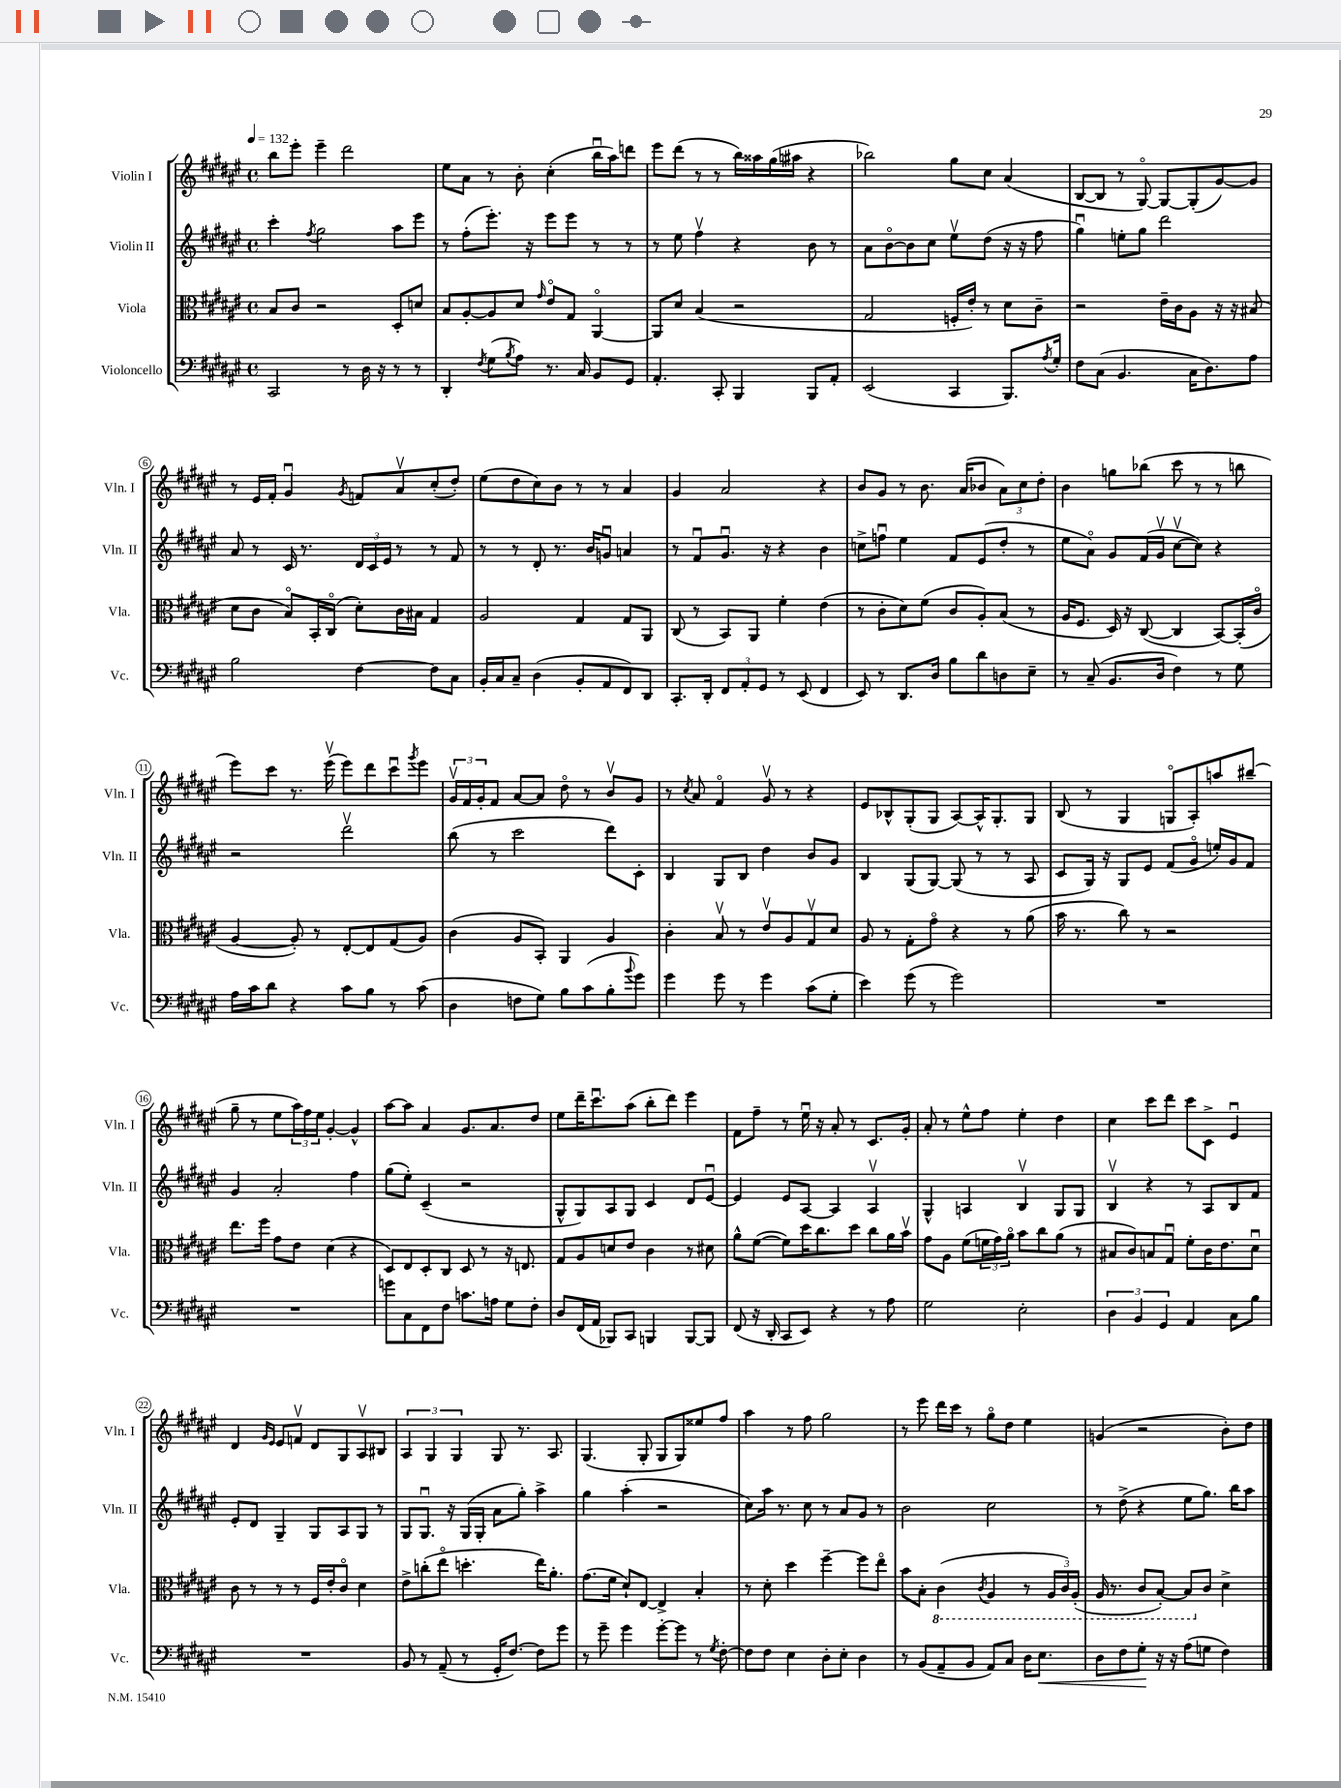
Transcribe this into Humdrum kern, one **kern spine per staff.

**kern	**dynam	**kern	**kern	**kern
*part4	*part4	*part3	*part2	*part1
*staff4	*staff4	*staff3	*staff2	*staff1
*I"Violoncello	*	*I"Viola	*I"Violin II	*I"Violin I
*I'Vc.	*	*I'Vla.	*I'Vln. II	*I'Vln. I
*clefF4	*	*clefC3	*clefG2	*clefG2
*k[f#c#g#d#a#e#]	*	*k[f#c#g#d#a#e#]	*k[f#c#g#d#a#e#]	*k[f#c#g#d#a#e#]
*M4/4	*	*M4/4	*M4/4	*M4/4
*met(c)	*	*met(c)	*met(c)	*met(c)
*MM132	*	*MM132	*MM132	*MM132
=1	=1	=1	=1	=1
2CC#/	.	8B/L	4ccc#'\	8bb\L
.	.	8c#/J	.	8eee#'\J
.	.	.	8qff#/	.
.	.	2r	2gg#\	4eee#~\
8r	.	.	.	2ddd#\
16D#\	.	.	.	.
16r	.	.	.	.
8r	.	8D#'/L	8aa#\L	.
8r	.	8dn/J	8eee#\J	.
=2	=2	=2	=2	=2
4DD#'/	.	8B/L	8r	8ee#\L
.	.	[8A#'/	(8ff#'\L	8a#\J
8qF#/	.	.	.	.
(8G#\L	.	8A#/]	8.eee#'\J)	8r
8qB/	.	.	.	.
8A#\J)	.	8d#/J	.	8b'\
.	.	.	16r	.
.	.	16qqg#/	.	.
8.r	.	8e#/L	8eee#\L	(4cc#'\
.	.	8G#/J	8eee#\J	.
16C#/	.	.	.	.
8BB/L	.	[4AA#/	8r	16bbu\LL
.	.	.	.	16aa#\J)
8GG#/J	.	.	8r	8dddn\J
=3	=3	=3	=3	=3
4.AA#'/	.	8AA#/L]	8r	8eee#\L
.	.	8d#/J	8ee#\	(8ddd#\J
.	.	(4B/	4ff#v\	8r
8CC#'/	.	.	.	8r
4BBB/	.	2r	4r	16bb\LL)
.	.	.	.	16aa##X\
.	.	.	.	(16gg#\
.	.	.	.	16aa#X\JJ
8BBB/L	.	.	8b\	4r
8AA#'/J	.	.	8r	.
=4	=4	=4	=4	=4
(2EE#/	.	2G#/	8a#\L	2bb-X\)
.	.	.	[8b\	.
.	.	.	8b\]	.
.	.	.	8cc#\J	.
4CC#/	.	16Fn'/LL	8ee#v\L	8gg#\L
.	.	16e#'/JJ)	.	.
.	.	8r	(8dd#\J	8cc#\J
8.BBB/L)	.	8d#\L	16r	(4a#/
.	.	.	16r	.
.	.	8c#~\J	8ff#\	.
8qA#/	.	.	.	.
16G#'/Jk	.	.	.	.
=5	=5	=5	=5	=5
8F#\L	.	2r	4gg#u\)	[8B/L
(8C#\J	.	.	.	8B/J]
4.BB/	.	.	8een'\L	8r
.	.	.	8gg#\J	[8G#/)
.	.	16e#~\LL	2ddd#\	8G#/L_
.	.	16c#\J	.	.
16C#\KL	.	8A#\J	.	(8G#'/]
8.D#\)	.	.	.	.
.	.	16r	.	[8g#/)
.	.	16r	.	.
8A#\J	.	(8B#X/	.	8g#/J]
!!LO:LB:g=z
=6	=6	=6	=6	=6
2B\	.	8d#\L	8a#/	8r
.	.	8c#\J	8r	16e#/LL
.	.	.	.	16f#'/JJ
.	.	8B/L)	16c#/	4g#u/
.	.	.	8.r	.
.	.	16BB'/L	.	.
.	.	(16C#/JJ	.	.
.	.	.	.	8qg#/
[4F#\	.	8d#'\L)	24d#/LL	8fn/L
.	.	.	24c#/	.
.	.	.	24e#/JJ	.
.	.	16c#\L	8r	8a#v/
.	.	16B#X\JJ	.	.
8F#\L]	.	4G#/	8r	(8cc#'/
8C#\J	.	.	8f#/	8dd#'/J)
=7	=7	=7	=7	=7
16BB'/LL	.	2A#/	8r	(8ee#\L
16C#/J	.	.	.	.
8C#~/J	.	.	8r	8dd#\
(4D#\	.	.	8d#'/	8cc#\)
.	.	.	8.r	8b\J
8BB'/L	.	4G#/	.	8r
.	.	.	16b/KL	.
8AA#/	.	.	8gnu/J	8r
8FF#/)	.	8G#/L	4an/	4a#/
8DD#/J	.	8AA#/J	.	.
=8	=8	=8	=8	=8
8.CC#'/L	.	(8C#/	8r	4g#/
.	.	8r	8f#u/L	.
16DD#'/Jk	.	.	.	.
12FF#/L	.	8BB/L)	8.g#u/J	2a#/
12AA#'/	.	.	.	.
.	.	8AA#/J	.	.
12GG#/J	.	.	.	.
.	.	.	16r	.
8r	.	4f#'\	4r	.
(8EE#/	.	.	.	.
4FF#/	.	(4e#\	4b\	4r
=9	=9	=9	=9	=9
8EE#/)	.	8r	8ccn^\L	8b/L
8r	.	8c#'\L	8ffnu\J	8g#/J
8.DD#/L	.	8d#\)	4ee#\	8r
.	.	(8f#\J	.	8.b\
16D#/Jk	.	.	.	.
8B\L	.	8c#/L	8f#/L	.
.	.	.	.	(16a#/KL
8d#\	.	8A#'/)	(8e#/	8b-X/J
8Dn\	.	(8B/J	8dd#'/J	12a#\L)
.	.	.	.	12cc#\
8E#~\J	.	8r	8r	.
.	.	.	.	12dd#'\J
=10	=10	=10	=10	=10
8r	.	16A#/KL	8ee#\L	4b\
.	.	8.F#/J	.	.
(8C#~/	.	.	8a#\J)	.
8.BB/L	.	16D#/)	8g#/L	8ggn\L
.	.	16r	.	.
.	.	([8C#/	(16f#/L	(8bb-X\J
16D#/Jk	.	.	16g#v/JJ	.
4F#\)	.	4C#/]	[8cc#v\L	8ccc#\
.	.	.	8cc#\J])	8r
8r	.	[8BB/L)	4r	8r
8G#\	.	(16BB'/L]	.	8bbn\
.	.	16c#/JJ	.	.
!!LO:LB:g=z
=11	=11	=11	=11	=11
16A#\LL	.	[4A#/	2r	8eee#\L)
16c#\J	.	.	.	.
8d#\J	.	.	.	8ccc#\J
4r	.	8A#'/])	.	8.r
.	.	8r	.	.
.	.	.	.	(16eee#v\
8c#\L	.	[8E#'/L	2ddd#v\	8eee#\L)
8B\J	.	8E#/]	.	8ddd#\
8r	.	(8G#/	.	8ccc#u\
.	.	.	.	8qggg#/
(8c#\	.	8A#/J)	.	8eee#\J
=12	=12	=12	=12	=12
4D#\	.	(4c#\	(8bb\	24g#v/LL
.	.	.	.	24f#/
.	.	.	.	24g#'/J
.	.	.	8r	8f#/J
8Fn\L	.	8A#/L	2ccc#\	[8a#/L
8G#\J)	.	8BB'/J)	.	8a#/J]
8B\L	.	4AA#/	.	8dd#\
(8c#\	.	.	.	8r
8B'\	.	4A#/	8ddd#\L)	8bv/L
8qqb/	.	.	.	.
8g#\J)	.	.	8c#'\J	8g#/J
=13	=13	=13	=13	=13
4g#\	.	4c#'\	4B/	8r
.	.	.	.	8qcc#/
.	.	.	.	8a#/
8g#\	.	8Bv/	8G#/L	4f#/
8r	.	8r	8B/J	.
4g#\	.	8e#v/L	4dd#\	8g#v/
.	.	8A#/	.	8r
(8c#\L	.	8G#v/	8b/L	4r
8G#'\J	.	8d#/J	8g#/J	.
=14	=14	=14	=14	=14
4e#\)	.	8A#/	4B/	8e#/L
.	.	8r	.	8B-X^^/
(8g#\	.	8G#'\L	(8G#/L	(8G#'/
8r	.	8g#\J	[8G#/J)	8G#/J
2g#\)	.	4r	(8G#/]	[8A#/L)
.	.	.	8r	16A#^^/K]
.	.	.	.	8.G#'/
.	.	8r	8r	.
.	.	(8a#\	8A#/	8G#/J
=15	=15	=15	=15	=15
1r	.	16b\	8c#/L	(8B/
.	.	8.r	.	.
.	.	.	16G#/Jk)	8r
.	.	.	16r	.
.	.	8cc#\)	8G#/L	4G#/
.	.	8r	8e#/J	.
.	.	2r	(8f#/L	8Gn/L
.	.	.	8g#/J	8A#'/)
.	.	.	16een'/LL)	8aan/
.	.	.	16g#/J	.
.	.	.	8f#/J	(8bb#X~/J
!!LO:LB:g=z
=16	=16	=16	=16	=16
1r	.	8.ee#\L	4g#/	8gg#~\
.	.	.	.	8r
.	.	16ff#\Jk	.	.
.	.	8g#\L	2a#'/	8ee#\L
.	.	8e#\J	.	24aa#\L)
.	.	.	.	24ff#\
.	.	.	.	24ee#\JJ
.	.	(4d#\	.	[4g#'/
.	.	4r	4ff#\	4g#^^/]
=17	=17	=17	=17	=17
8gn\L	.	8D#/L)	(8gg#\L	[8aa#\L
8C#\	.	8E#/	8ee#'\J)	8aa#\J]
8FF#\	.	8D#'/	(4c#~/	4a#/
8F#\J	.	8C#/J	.	.
8.cn\L	.	8D#/	2r	8.g#/L
.	.	8r	.	.
16An\Jk	.	.	.	8.a#/
8G#\L	.	16r	.	.
.	.	8.En/	.	.
8F#'\J	.	.	.	8dd#/J
=18	=18	=18	=18	=18
8D#/L	.	8G#/L	8G#^^/L	8ee#\L
(16FF#/L	.	8A#/	8G#/)	16ddd#~\K
16AA#/JJ	.	.	.	8.ccc#u\
8BBB-X/L)	.	8dn/	8A#/	.
8CC#/J	.	8e#/J	8G#/J	(8aa#\J
4BBBn/	.	4c#\	4c#/	8bb'\L
.	.	.	.	8ddd#\J)
[8BBB/L	.	8r	8d#/L	4eee#\
8BBB/J]	.	8d#X\	[8e#u/J	.
=19	=19	=19	=19	=19
(8FF#/	.	8a#^^\L	4e#/]	8f#\L
16r	.	([8f#\J	.	8ff#~\J
16DD#'/	.	.	.	.
8CC#/L	.	8f#\L])	8e#/L	8r
8EE#/J)	.	16dd#\K	[8A#/J	16ee#u\
.	.	8.cc#\	.	16r
4r	.	.	4A#/]	8a#'/
.	.	8dd#\J	.	8r
8r	.	8cc#\L	4A#v/	8.c#/L
8A#\	.	16a#\L	.	.
.	.	16bv\JJ	.	16g#'/Jk
=20	=20	=20	=20	=20
2G#\	.	8g#\L	4G#^^/	8a#'/
.	.	8A#\J	.	8r
.	.	(8f#\L	4An/	8ee#^^\L
.	.	24fn\L	.	8ff#\J
.	.	24g#\)	.	.
.	.	24a#\JJ	.	.
2E#'\	.	8b\L	4Bv/	4ee#'\
.	.	8cc#\	.	.
.	.	(8a#\J	8G#/L	4dd#\
.	.	8r	8G#/J	.
=21	=21	=21	=21	=21
6D#\	.	8B#X/L	4Bv/	4cc#\
.	.	8c#/)	.	.
6BB/	.	.	.	.
.	.	8Bn/	4r	8ccc#\L
6GG#/	.	.	.	.
.	.	8G#u/J	.	8ddd#\J
4AA#/	.	8f#'\L	8r	8ccc#\L
.	.	16c#\K	8A#/L	8c#^\J
.	.	8.e#\	.	.
8C#\L	.	.	8B/	4e#u/
8B\J	.	8d#u\J	8f#/J	.
!!LO:LB:g=z
=22	=22	=22	=22	=22
1r	.	8c#\	8e#'/L	4d#/
.	.	8r	8d#/J	.
.	.	.	.	16qqg#/LL
.	.	.	.	16qqe#/JJ
.	.	8r	4G#~/	8e#/L
.	.	8r	.	8fnv/J
.	.	16F#/LL	8G#/L	8d#/L
.	.	16e#'/J	.	.
.	.	8c#/J	8A#/	8G#/
.	.	4d#\	8G#/J	8A#v/
.	.	.	8r	8B#X/J
=23	=23	=23	=23	=23
8BB/	.	8e#^\L	8G#/L	6A#/
8r	.	(8ccn'\	8.G#u/J	.
.	.	.	.	6G#/
(8AA#~/	.	8ee#\J	.	.
.	.	.	16r	.
.	.	.	.	6G#/
8r	.	4.ddn'\	(16G#/LL	.
.	.	.	16G#'/JJ	.
16GG#'/KL	.	.	8a#\L	8G#/
[8.F#/J)	.	.	.	.
.	.	.	8gg#'\J)	8.r
8F#\L]	.	16ee#\KL)	4aa#^\	.
.	.	8.a#'\J	.	8.A#/
8g#\J	.	.	.	.
=24	=24	=24	=24	=24
8r	.	(8.g#\L	4gg#\	(4.G#/
8g#~\	.	.	.	.
.	.	16f#\Jk	.	.
4g#\	.	8d#`/L)	(4aa#'\	.
.	.	[8E#/J	.	8G#'/
[8g#'\L	.	4E#^/]	2r	8G#/L
8g#\J]	.	.	.	8G#/)
8r	.	4B'/	.	8ee##X/
8qG#/	.	.	.	.
[8F#'\	.	.	.	8ff#/J
=25	=25	=25	=25	=25
8F#\L]	.	8r	8cc#\L)	4aa#\
8F#\J	.	8d#'\	16aa#\Jk	.
.	.	.	8.r	.
4E#\	.	4dd#\	.	8r
.	.	.	8cc#\	8ff#\
8D#'\L	.	[4ff#~\	8r	2gg#\
8E#'\J	.	.	8a#/L	.
4D#\	.	8ff#\L]	8g#/J	.
.	.	8ee#\J	8r	.
=26	=26	=26	=26	=26
8r	.	8b\L	2b\	8r
(8BB/L	.	8B'\J	.	8eee#\
*	*	*8ba	*	*
8AA#~/	.	(4C#\	.	16ddd#\LL
.	.	.	.	16ccc#\JJ
8BB/J	.	.	.	8r
.	.	8qC#/	.	.
8AA#/L)	.	4AA#/	2cc#\	8gg#\L
8C#/J	.	.	.	8dd#\J
16D#\KL	.	8r	.	4ee#\
!	!LO:HP:b	!	!	!
8.E#\J	<	.	.	.
.	.	24AA#/LL	.	.
.	.	24C#/)	.	.
.	.	(24AA#'/JJ	.	.
=27	=27	=27	=27	=27
8D#\L	.	16AA#/	8r	(4gn/
.	.	8.r	.	.
8F#\	.	.	(8dd#^\	.
8G#'\J	.	8C#/L	4r	2r
16r	[	[8BB'/J)	.	.
16r	.	.	.	.
(8A#\L	.	8BB/L]	8ee#\L	.
*	*	*X8ba	*	*
8Gn\J	.	8c#/J	8.gg#\J)	.
4F#\)	.	4d#^\	.	8b'\L)
.	.	.	16bb\KL	.
.	.	.	8aa#\J	8dd#\J
==	==	==	==	==
*-	*-	*-	*-	*-
